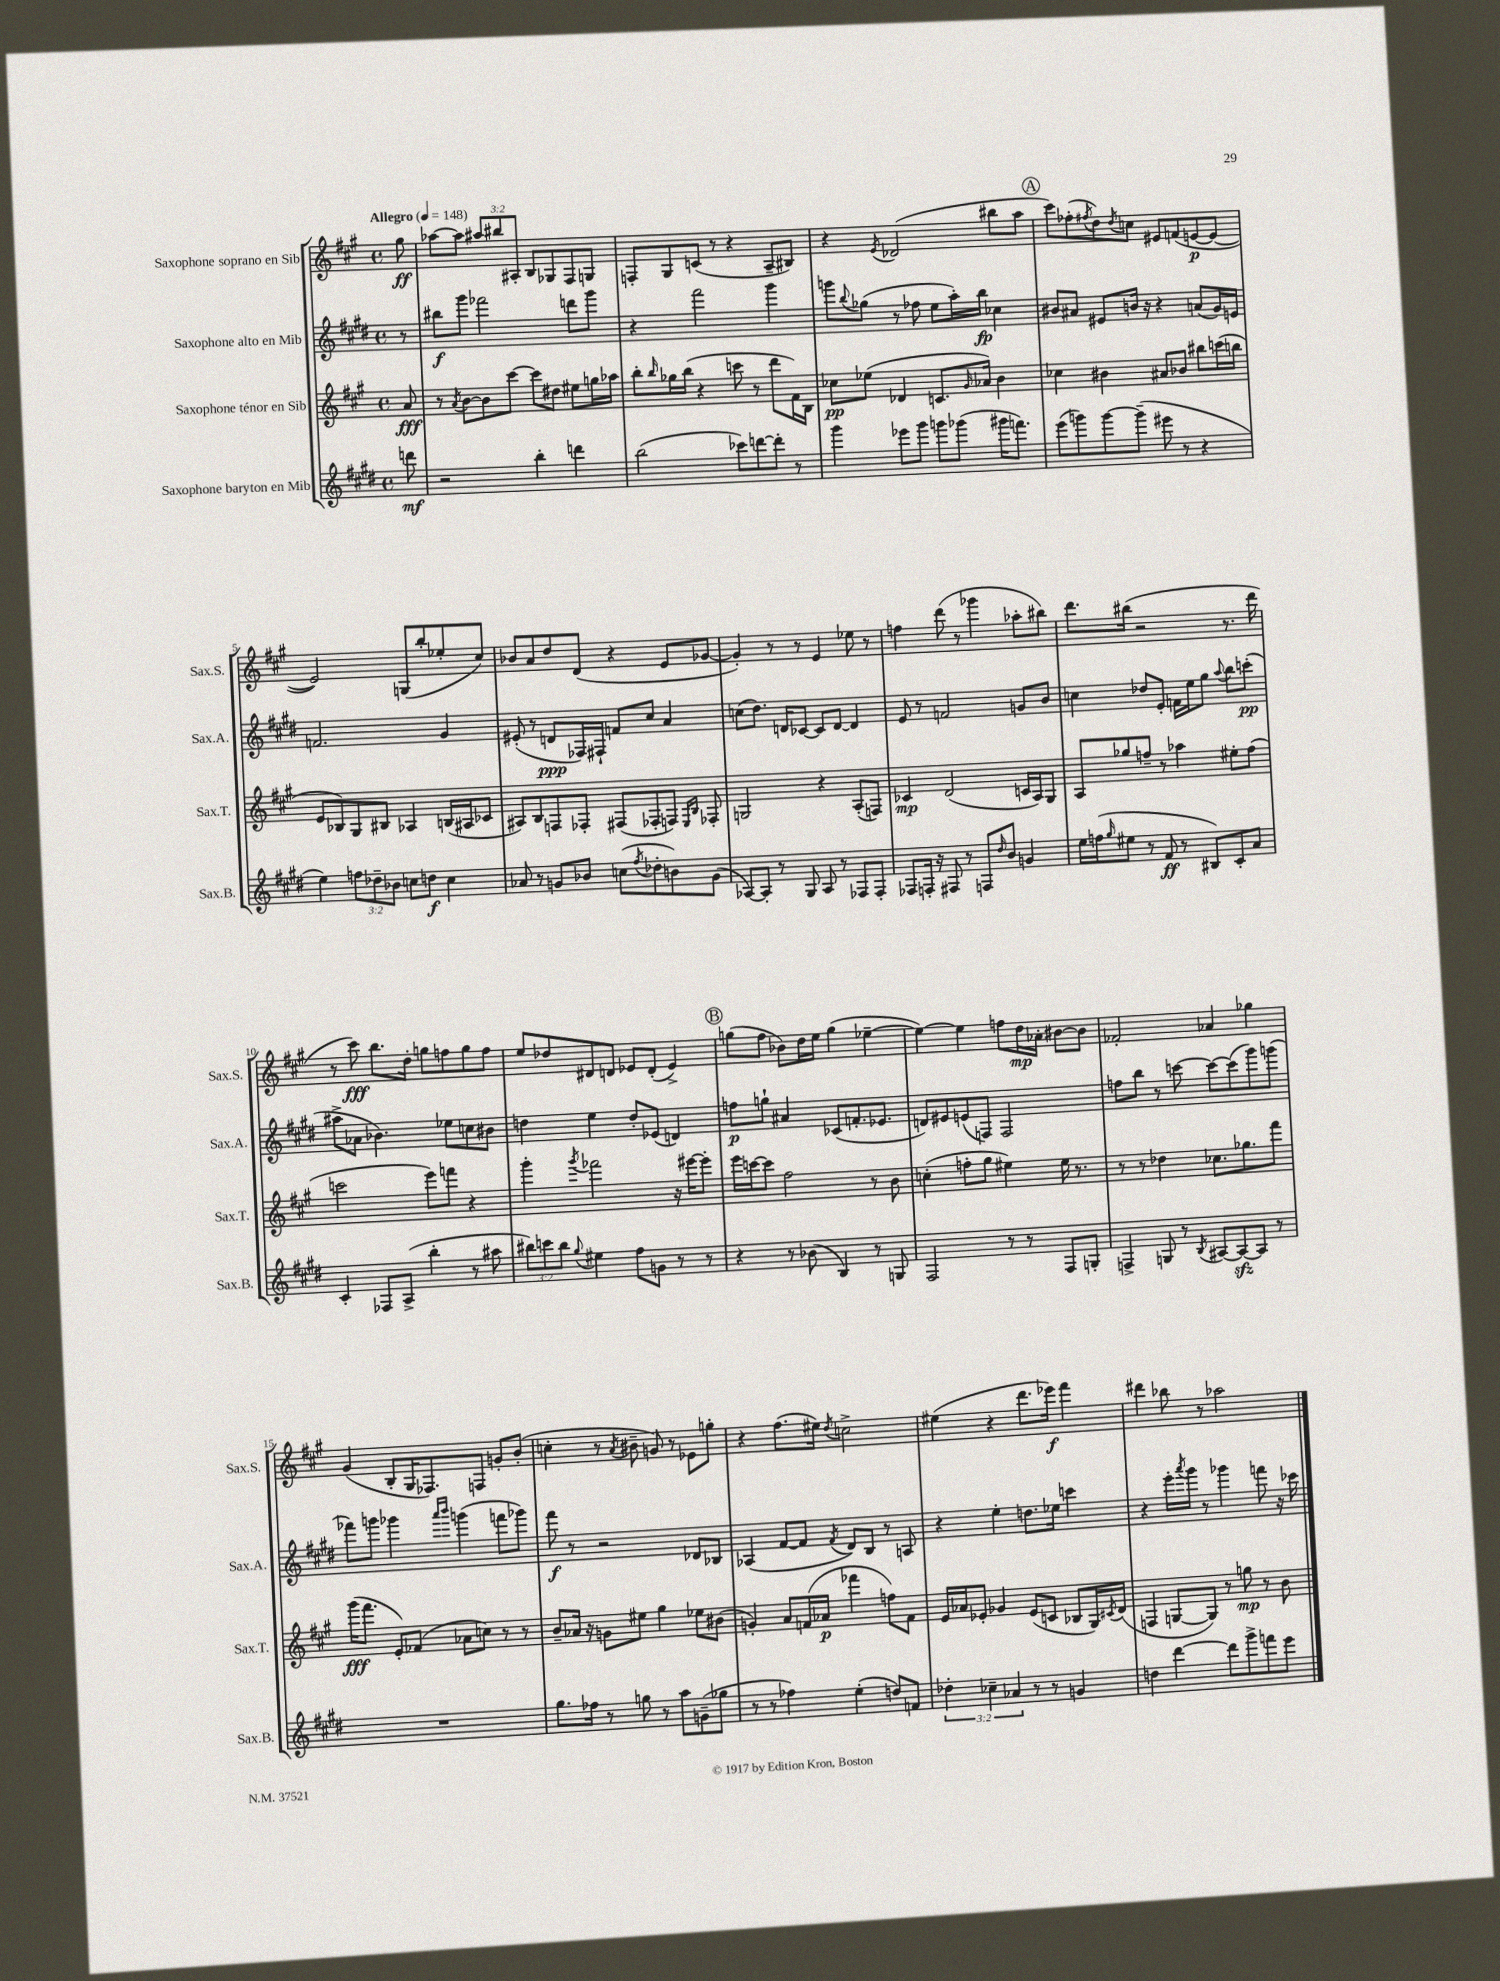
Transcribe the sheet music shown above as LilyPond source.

<<
\new StaffGroup <<
\new Staff = "s0" \with { instrumentName = "Saxophone soprano en Sib" shortInstrumentName = "Sax.S." } {
    \clef treble \key a \major \defaultTimeSignature \time 4/4 \override Staff.TupletNumber.text = #tuplet-number::calc-fraction-text \partial 8 \tempo "Allegro" 4 = 148
    gis''8\ff |
    aes''8~ aes''8 \tuplet 3/2 { ais''8 bis''8 ais8-. } b8 ges8 fis8 g8 |
    f8-. gis8 c'8( r8 r4 a8-- bis8) |
    r4 \acciaccatura { e'8 } des'2( bis''8 a''8 |
    \mark \markup { \circle "A" } cis'''8) fes''8-.( \acciaccatura { fis''8 } d''8) \acciaccatura { d''8 } c''8 eis'8 f'8( e'8~\p e'8~ |
    e'2) g8( b''8-. ees''8-. cis''8) |
    bes'8 a'8 d''8 d'8( r4 e'8 ges'8~ |
    ges'4-.) r8 r8 e'4 ees''8 r8 |
    f''4 d'''8( r8 ges'''4 aes''8-. bis''8) |
    d'''8. bis''16( r2 r8. d'''16 |
    r8 cis'''8\fff) b''8. d''16-. g''8 f''8 g''8 f''8 |
    e''8 des''8 dis'8 d'8 ees'8 d'8-.( ees'4->) |
    \mark \markup { \circle "B" } g''8( fis''8 bes'8) d''16 e''16 g''4( ees''4~-- |
    ees''4~) ees''4 f''8 d''16\mp aes'16-. bis'8~ bis'8 |
    fes'2-. aes'4 ges''4 |
    gis'4( b8-. gis16 fes8.) f8 g'8-. b'8-.( |
    c''4-. r8 \acciaccatura { a'8 } bis'8-- g'8) r8 ees'8 g''8-. |
    r4 fis''8.( eis''16) \acciaccatura { d''8 } c''2-> |
    eis''4( r4 d'''8. ees'''16\f) fis'''4 |
    dis'''4 bes''8 r8 aes''2 \bar "|." |
}
\new Staff = "s1" \with { instrumentName = "Saxophone alto en Mib" shortInstrumentName = "Sax.A." } {
    \clef treble \key e \major \defaultTimeSignature \time 4/4 \partial 8
    r8 |
    bis''8\f gis'''8 fes'''2 d'''8 gis'''8 |
    r4 fis'''2 gis'''4 |
    g'''8 \appoggiatura { b''8 } ges''8( r8 fes''8 e''8 a''16-.) b''16\fp ces''4 |
    \mark \markup { \circle "A" } bis'8 ais'8 eis'8 b'16 r16 r4 a'8( gis'16) e'16 |
    f'2. gis'4 |
    eis'8-.( r8 d'8\ppp fes16) fis16-! f'8 cis''8 a'4 |
    c''8( dis''8.) d'16 ces'8~ ces'8 d'8~ d'4 |
    e'8 r8 f'2 g'8 b'8 |
    c''4 des''8 e'8-. f'16 e''16 gis''8 \appoggiatura { a''8 } b''8 c'''8-.\pp( |
    ais''8-> aes'8 bes'4.) ees''8 c''8 bis'8 |
    d''4 e''4 d''8-. ees'8( d'4) |
    \mark \markup { \circle "B" } f''8\p g''8-! ais'4 ces'8( f'8.-. ees'8. |
    d'8) eis'8 e'8( f8) f2 |
    f''8 b''8 r8 c'''8~ c'''8~ c'''8( gis'''8) g'''8( |
    fes'''8) g'''8 ges'''4 \grace { a'''16 b'''16 } g'''4( f'''8 ges'''8) |
    fis'''8\f r8 r2 des'8 bes8 |
    aes4( fis'8~ fis'8 \acciaccatura { fis'8 } dis'8) b8 r8 a8 |
    r4 e''4-. d''8. ees''16 c'''4 |
    r4 e'''16-. \acciaccatura { a'''8 } gis'''16 r8 ges'''4 f'''8 r16 ces'''16 \bar "|." |
}
\new Staff = "s2" \with { instrumentName = "Saxophone ténor en Sib" shortInstrumentName = "Sax.T." } {
    \clef treble \key a \major \defaultTimeSignature \time 4/4 \partial 8
    a'8\fff |
    r8 \acciaccatura { a'8 } b'8~ b'8 cis'''8~ cis'''8 dis''8 eis''8 g''16 aes''16 |
    b''8-. \grace { b''16 } ges''16 b''16( r4 c'''8 r8 d'''8 fis'16) b16 |
    ces''8\pp ees''8( des'4 c'8. \grace { gis'16 } aes'16) b'4 |
    \mark \markup { \circle "A" } ces''4 bis'4 ais'8 bes'8 bis''8 c'''16( b''16 |
    e'8 bes8) gis8 bis8 aes4 b16( ais16 ces'8 |
    ais8) b8 f8 fes8-. fis8( fes8-. f8) \grace { e16 b16 } fes8-. |
    g2 r4 a8-.( f8) |
    ces'4\mp d'2( c'16 a16) gis8 |
    a8 ges''8 f''8-- r8 aes''4 eis''8-. f''8( |
    c'''2 e'''8) f'''8 r4 |
    gis'''4-. \acciaccatura { gis'''8 } fes'''2 r16 eis'''16~ eis'''8-. |
    \mark \markup { \circle "B" } e'''16 c'''16~ c'''8 fis''2 r8 b'8 |
    c''4-.( f''8-. gis''8 eis''4) eis''16 r8. |
    r8 r8 des''4 ces''8. ges''8. fis'''8 |
    gis'''16\fff( fis'''8. e'8-.) fes'8( aes'8 c''8) r8 r8 |
    b'8-- aes'16 r16 g'8 eis''8 gis''4 ees''8 bis'8( |
    g'4-.) a'8 f'16( aes'16\p fes'''4 f''8) f'8 |
    e'16 aes'16 ees'8-. ges'4 ees'8( c'8 bes8 gis16) \acciaccatura { cis'8 } d'16( |
    f4 g8~ g8) r8 g''8\mp r8 b'8 \bar "|." |
}
\new Staff = "s3" \with { instrumentName = "Saxophone baryton en Mib" shortInstrumentName = "Sax.B." } {
    \clef treble \key e \major \defaultTimeSignature \time 4/4 \override Staff.TupletNumber.text = #tuplet-number::calc-fraction-text \partial 8
    d'''8\mf |
    r2 b''4-. d'''4 |
    b''2( ces'''8) d'''8~ d'''8-. r8 |
    gis'''4 ees'''8 gis'''8 g'''8 ges'''8( gis'''16 f'''8.) |
    \mark \markup { \circle "A" } e'''8( g'''8) g'''8~ g'''8--( eis'''8 r8 r4 |
    e''4) \tuplet 3/2 { f''8 des''8-- bes'8 } c''8 d''8\f c''4 |
    aes'8 r8 g'8 bes'8 c''8( \acciaccatura { fis''8 } des''8-. b'8) g'8( |
    aes8~) aes8-. r8 gis8 aes8 r8 fes8 fes8-. |
    fes8 f16-. r16 fis8 r8 f8 \grace { dis''16 } b'8 g'4 |
    e''16 f''16( \grace { gis''16 } eis''8 r8 fis'8\ff r8 bis8) cis'8-. a'8 |
    cis'4-. fes8 a8->( b''4-. r8 ais''8 |
    \tuplet 3/2 { bis''8) c'''8 bis''8 } \appoggiatura { gis''8 } eis''4 fis''8 g'8 r8 r8 |
    \mark \markup { \circle "B" } r4 r8 bes'8( b4) r8 g8 |
    fis2 r8 r8 fis8 g8-. |
    f4-> g8 r8 \acciaccatura { b8 } ais8~ ais8~\sfz ais8 r8 |
    R1 |
    gis''8. fes''16 r8 g''8 r8 a''8 g'8--( ges''8 |
    r8 r8 fes''4) e''4-.( d''8) f'8 |
    \tuplet 3/2 { des''4-. ces''4-- aes'4 } r8 r8 g'4 |
    d''4 dis'''4~ dis'''8 gis'''8-> f'''8 e'''8 \bar "|." |
}
>>
>>
